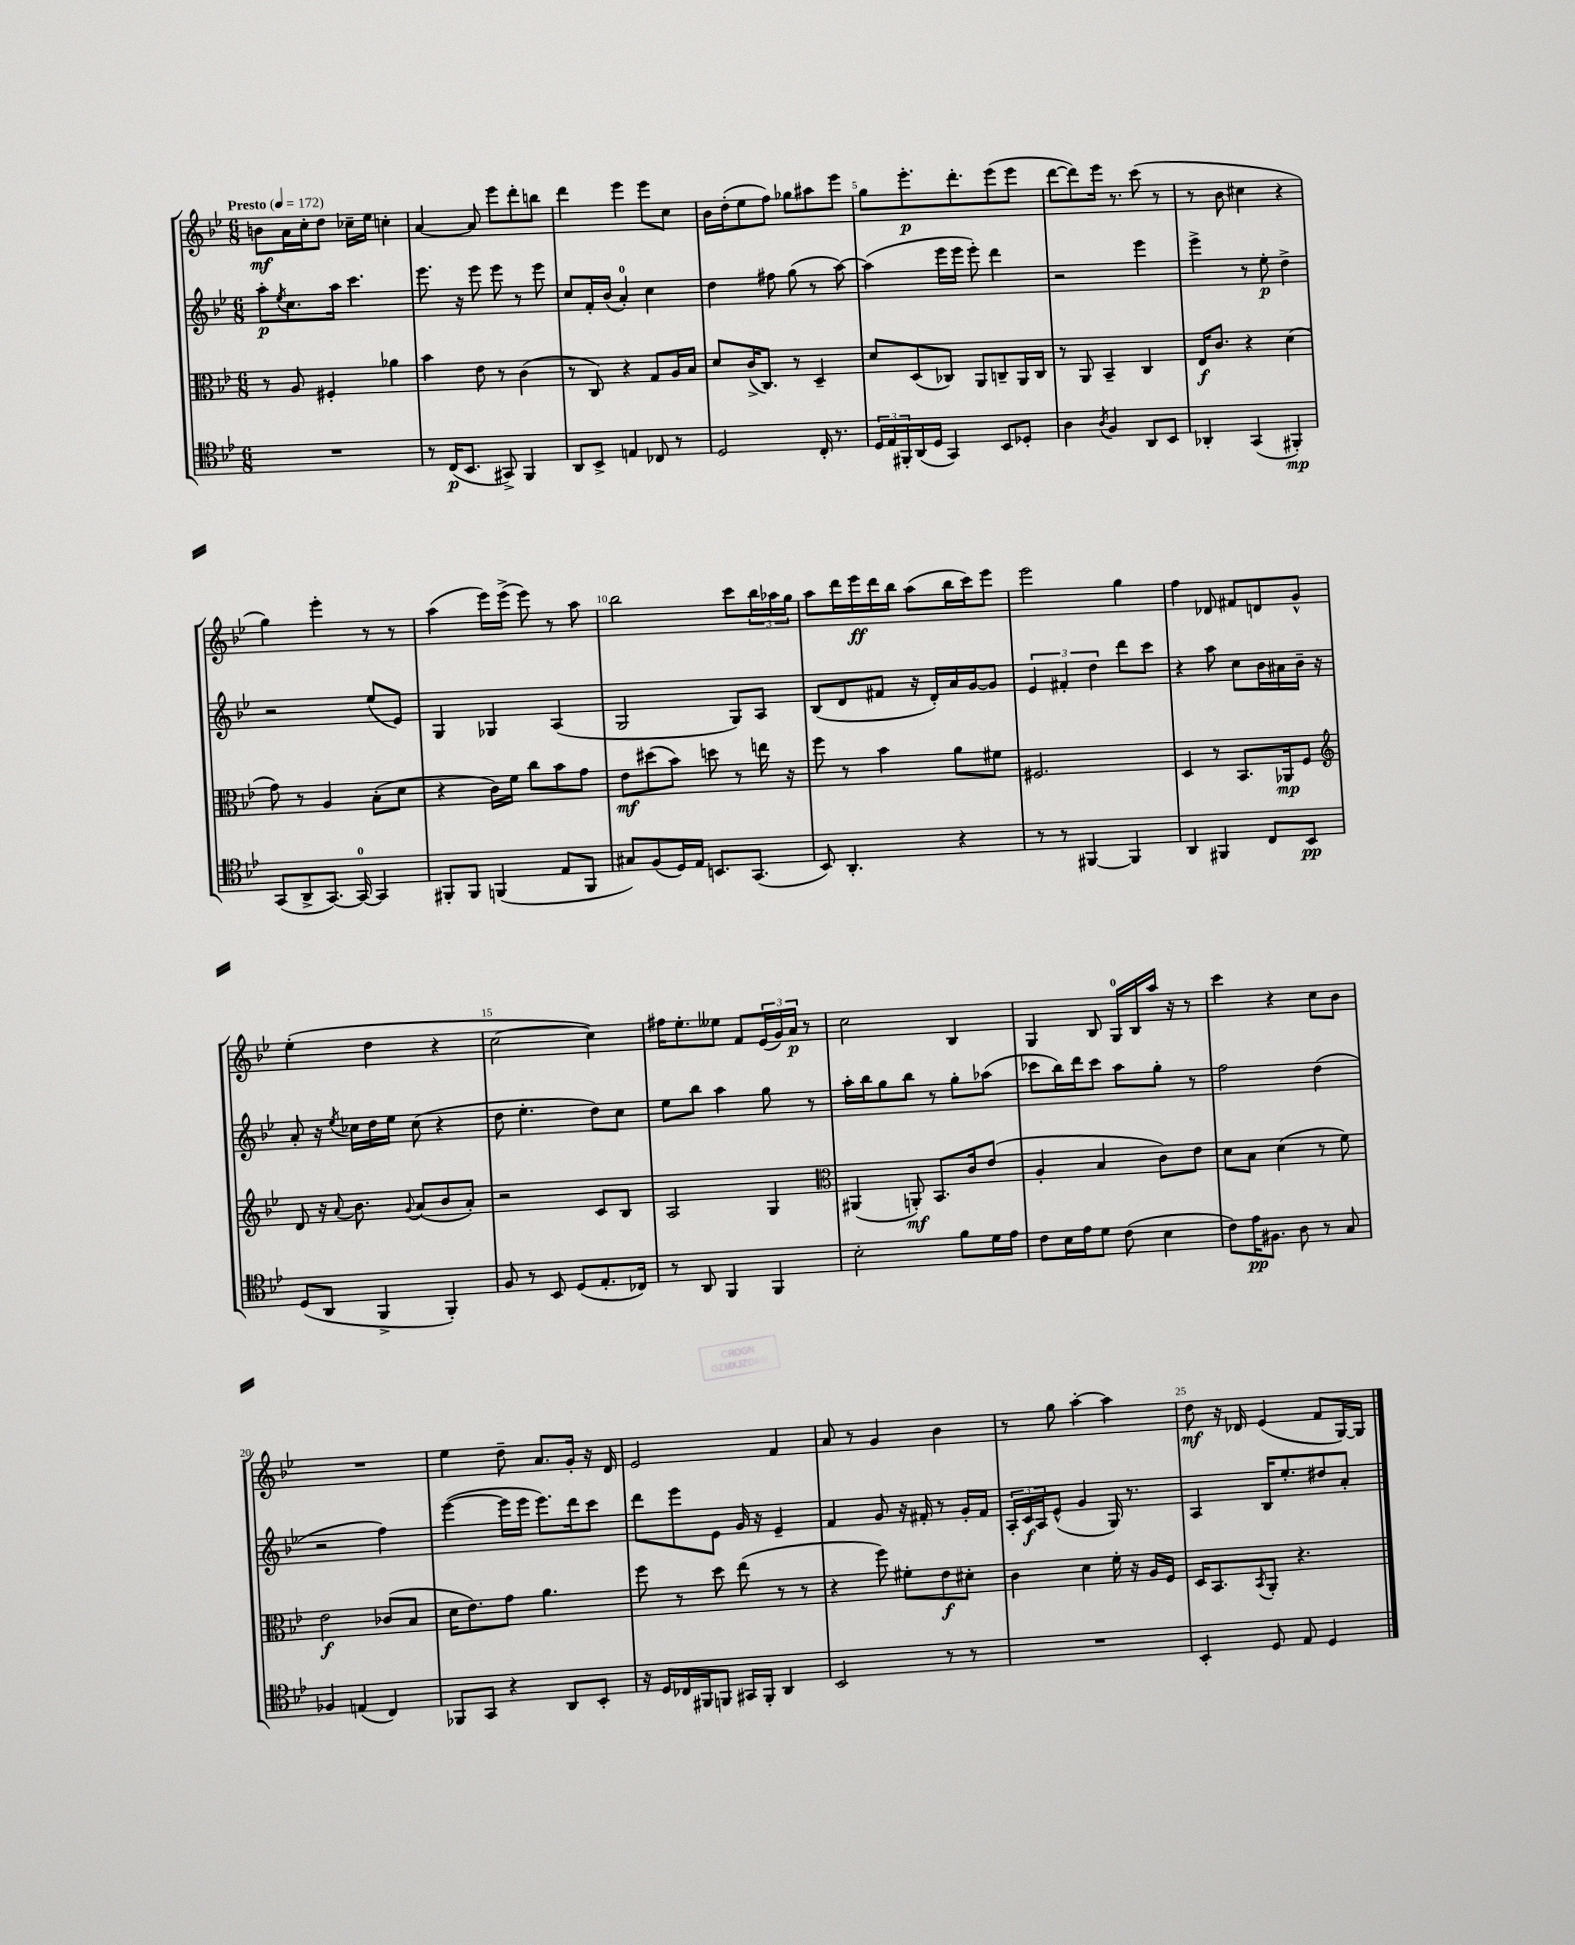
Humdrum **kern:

**kern	**kern	**kern	**kern
*staff4	*staff3	*staff2	*staff1
*clefC4	*clefC3	*clefG2	*clefG2
*k[b-e-]	*k[b-e-]	*k[b-e-]	*k[b-e-]
*M6/8	*M6/8	*M6/8	*M6/8
*MM172	*MM172	*MM172	*MM172
2.r	8r	8aa'	8b
.	.	8qee-	.
.	8A	8.cc	16a
.	.	.	16cc'
.	4F#'	.	8dd
.	.	16aa	.
.	.	4.ccc	16cc-~
.	.	.	16ee-
.	4a-	.	4cc'
=	=	=	=
8r	4b-	8.eee-	[4a
(16C	.	.	.
8.BB-	.	16r	.
.	8e-	8eee-	8a]
8GG#^)	8r	8eee-	8eee-
4FF	(4c	8r	8ddd'
.	.	8eee-	8bb
=	=	=	=
8AA	8r	8cc	4ddd
8BB-^	8C)	16f'	.
.	.	(16b-	.
4E	4r	4a')	4eee-
8C-	8G	4cc	8eee-
8r	16A	.	8cc
.	16B-	.	.
=	=	=	=
2D	8d	4dd	16b-
.	.	.	(16dd'
.	(16c^	.	8ee-
.	8.C)	.	.
.	.	8ff#	8ff)
.	8r	(8gg	8gg-
16C'	4D~	8r	8aa#
8.r	.	.	.
.	.	[8aa)	8eee-
=	=	=	=
24D	8d	(4aa]	8gg
24E-	.	.	.
24FF#'	.	.	.
(16AA	(8D	.	8.eee-'
16D	.	.	.
4GG)	8C-)	16eee-	.
.	.	16eee-	8.ddd'
.	8AA	8eee-')	.
8BB-	8C~	4ddd	(8eee-
8D-'	16AA	.	8eee-
.	16C	.	.
=	=	=	=
4A	8r	2r	[8ddd
.	8AA	.	8ddd])
8qA	.	.	.
4F	4BB-~	.	16eee-
.	.	.	8.r
8AA	4C	4eee-	(8ccc
8BB-	.	.	8r
=	=	=	=
4AA-'	16E-	4eee-^	8r
.	8.c	.	.
.	.	.	8b-
(4GG	4r	8r	4cc#
.	.	8ee-'	.
4FF#')	(4d	4dd^	4r
=	=	=	=
(8GG	8g)	2r	4gg)
8AA^	8r	.	.
[8.GG)	4A	.	4eee-'
16GG_	.	.	.
4GG]	(8B-'	(8ee-	8r
.	8d	8e-)	8r
=	=	=	=
8FF#'	4r	4G	(4aa
8FF#	.	.	.
(4FF	16c)	4G-	16eee-)
.	16f	.	(16eee-^
.	8cc	.	8eee-)
8E-	8b-	(4A	8r
8FF	8g	.	8aa
=	=	=	=
8G#)	8e-	2G	2bb-
(8F	(8dd#	.	.
16D)	8b-)	.	.
16E-	.	.	.
8.BB	8dd	.	.
.	8r	8G)	8ccc
(8.GG	.	.	.
.	16ee	8A	24bb-
.	.	.	24aa-
.	16r	.	.
.	.	.	24gg
=	=	=	=
8BB-)	8ff	(8B-	8aa
4.AA'	8r	8d	16ddd
.	.	.	16eee-
.	4b-	8f#	16ddd
.	.	.	16bb-
.	.	16r	(8aa
.	.	16d')	.
4r	8a	16a	16bb-
.	.	[16g	16ccc)
.	8f#	8g]	8eee-
=	=	=	=
8r	2.F#	6e-	2eee-
8r	.	.	.
.	.	6f#'	.
[4FF#	.	.	.
.	.	6dd	.
4FF#]	.	8ddd	4gg
.	.	8ccc	.
=	=	=	=
4AA	4D	4r	4ff
4FF#	8r	8aa	8d-
.	8.BB-	8cc	8f#
8C	.	16b-	8d
.	16AA-	16a#	.
8BB-	8F	16b-~	8g^^
.	.	16r	.
=	=	=	=
*	*clefG2	*	*
(8D	8d	8a'	(4ee-'
8AA	16r	16r	.
.	8qqa	8qee-	.
.	8.b-	16cc-	.
4FF^	.	16dd	4dd
.	.	16ee-	.
.	8qqg	.	.
.	(8a	(8cc-	.
4FF')	8b-	4r	4r
.	8a')	.	.
=	=	=	=
8F	2r	8dd	[2cc
8r	.	4.ee-'	.
8BB-	.	.	.
(8D	.	.	.
8.E-'	8c	8dd)	4cc])
.	8B-	8cc	.
16C-)	.	.	.
=	=	=	=
8r	2A	8ee-	16ff#
.	.	.	8.ee-'
8AA	.	8bb-	.
4FF	.	4aa	8ee--
.	.	.	8f
4FF	4G	8gg	(24e-
.	.	.	24g)
.	.	.	24a
.	.	8r	8r
=	=	=	=
*	*clefC3	*	*
2B-'	(4AA#	16aa'	2cc
.	.	16bb-	.
.	.	8gg	.
.	8AA')	8bb-	.
.	8.BB-	8r	.
8f	.	8gg'	4B-
.	16c	.	.
16d	(8e-	(8aa-	.
16e-	.	.	.
=	=	=	=
8c	4A'	8ccc-	4G
16B-	.	16bb-)	.
16e-	.	16ddd	.
8d	4B-	8ccc-	8B-
(8c	.	8aa	16G
.	.	.	16B-
4B-	8c)	8gg'	16aa
.	.	.	16r
.	8e-	8r	8r
=	=	=	=
8c)	8d	2ff	4ccc
16e-	8B-	.	.
8.F#	.	.	.
.	(4d	.	4r
8A	.	.	.
8r	8r	(4dd	8cc
8G	8f)	.	8b-
=	=	=	=
4F-	2e-	2r	2.r
(4E	.	.	.
4C)	(8c-	4ff)	.
.	8B-	.	.
=	=	=	=
8FF-	16d	([4eee-	4ee-
.	8.e-)	.	.
8GG	.	.	.
4r	8g	16eee-]	8dd~
.	.	16eee-	.
.	4.a	8.eee-)	8.a
8AA	.	.	.
.	.	16ddd	16g'
8BB-'	.	8ccc	16r
.	.	.	16d
=	=	=	=
16r	8ff	8ddd	2e-
16D	.	.	.
16C-	8r	8eee-	.
16FF#	.	.	.
8FF	8dd	8e-	.
16GG#	(8ee-	16g	.
16FF'	.	16r	.
4AA	8r	4e-~	4f
.	8r	.	.
=	=	=	=
2BB-	4r	4f	8a
.	.	.	8r
.	8ff)	8g	4g
.	8f#'	16r	.
.	.	16f#'	.
8r	8e-	8r	4b-
8r	8d#'	16g'	.
.	.	16f#	.
=	=	=	=
2.r	4c	24A'	8r
.	.	24c	.
.	.	24A	.
.	.	(8e-^^	8gg
.	4d	4g	[4aa'
.	16f'	16G)	4aa]
.	16r	8.r	.
.	16A	.	.
.	16F	.	.
=	=	=	=
4BB-'	16D	4A	8dd
.	8.BB-	.	.
.	.	.	16r
.	.	.	16d-
.	8qBB-	.	.
8D	8AA'	16B-	(4e-
.	.	8.ee-'	.
8E-	4.r	.	.
4D	.	8dd#	8f
.	.	8a'	[16G)
.	.	.	16G]
==	==	==	==
*-	*-	*-	*-
